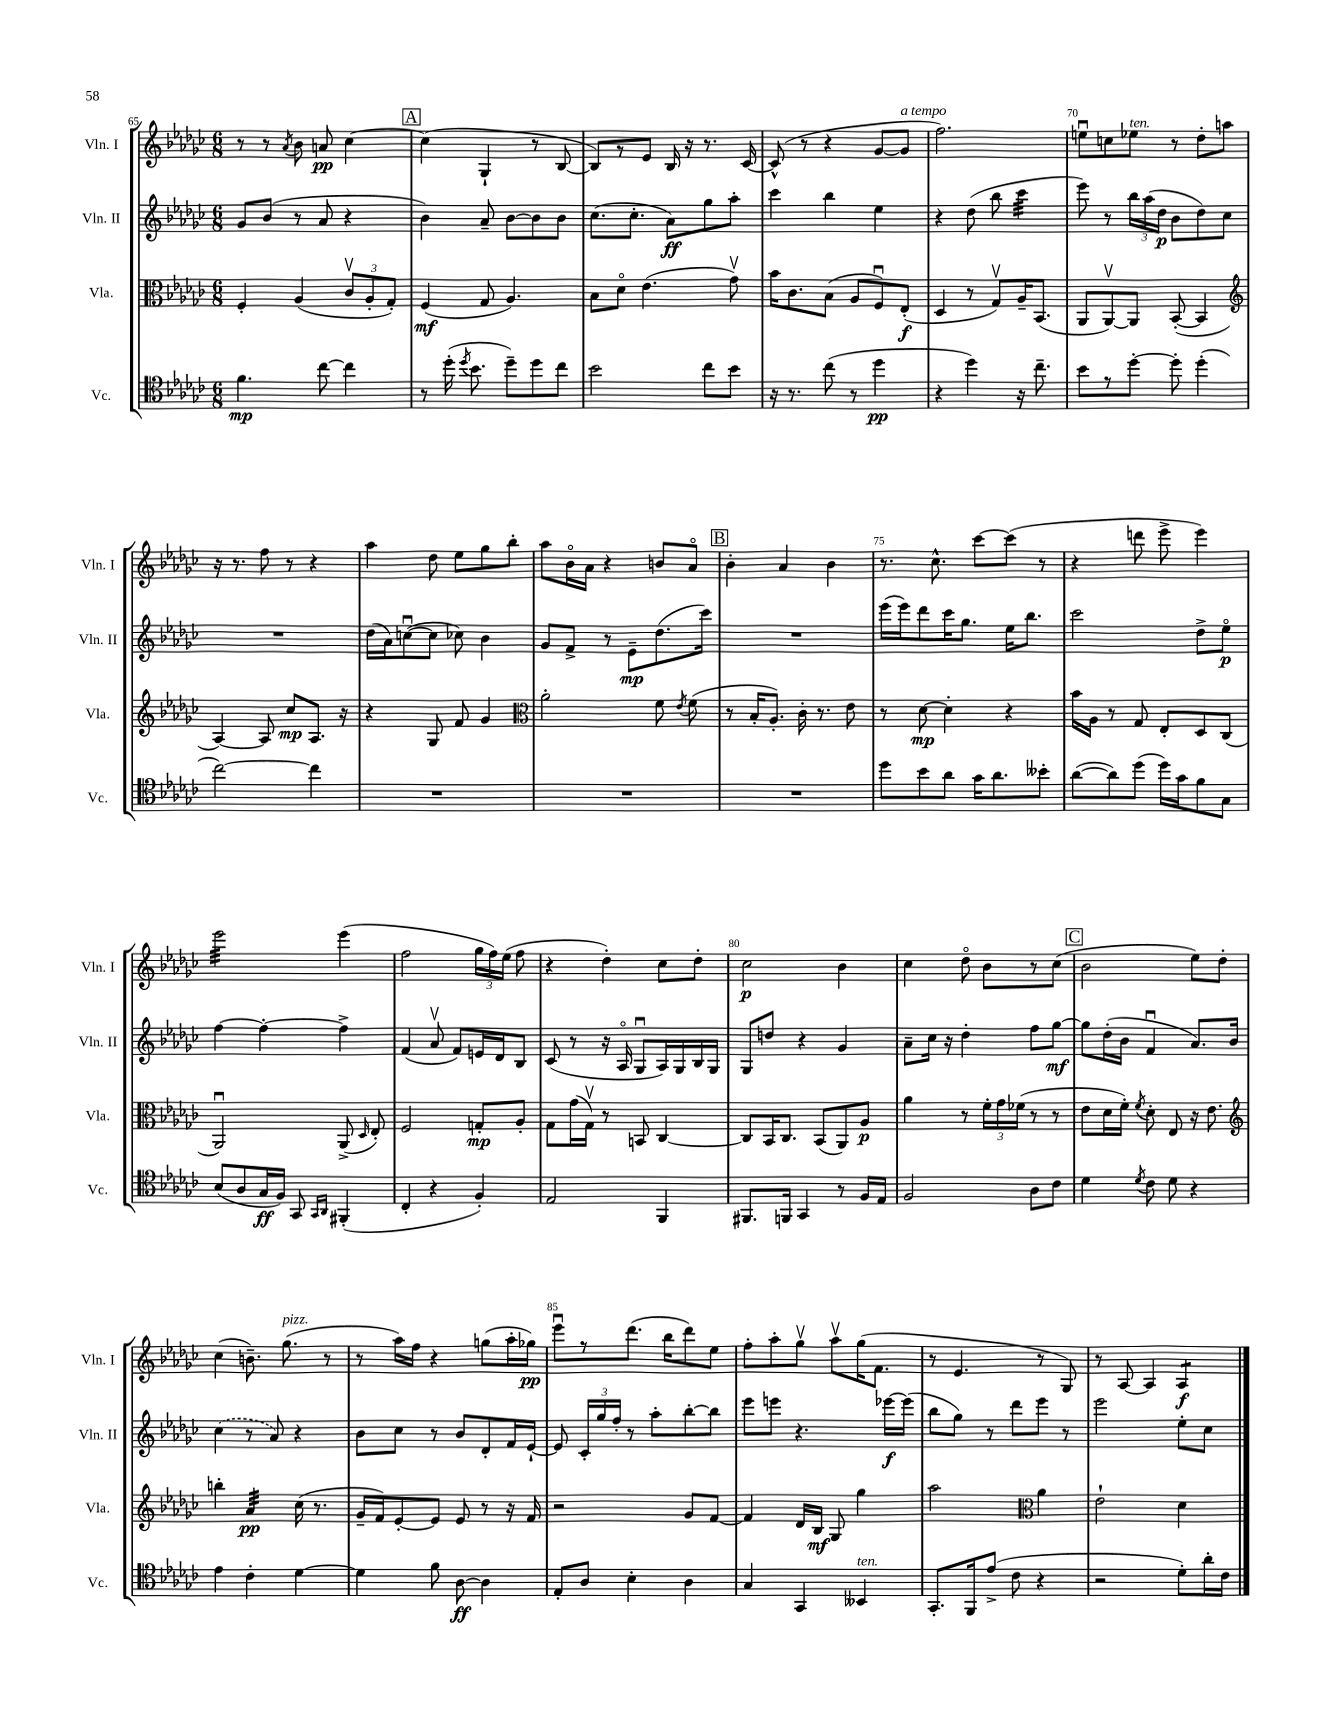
<<
\new StaffGroup <<
\new Staff = "s0" \with { instrumentName = "Vln. I" shortInstrumentName = "Vln. I" } {
    \clef treble \key ges \major \numericTimeSignature \time 6/8
    \autoBeamOff r8 r8 \acciaccatura { aes'8 } bes'8 a'8\pp ces''4~ |
    \mark \markup { \box "A" } ces''4( ges4-! r8 bes8~ |
    bes8[) r8 ees'8] bes16 r16 r8. ces'16~ |
    ces'8-^( r8 r4 ges'8[~ ges'8]^\markup { \italic "a tempo" } |
    f''2.) |
    e''8[\downbow c''8 ees''8]^\markup { \italic "ten." } r8 des''8[-. a''8] |
    r16 r8. f''8 r8 r4 |
    aes''4 des''8 ees''8[ ges''8 bes''8]-. |
    aes''8[ bes'16\flageolet aes'16] r4 b'8[ aes'8]\flageolet |
    \mark \markup { \box "B" } bes'4-. aes'4 bes'4 |
    r8. ces''8.-^ ces'''8[~ ces'''8]( r8 |
    r4 d'''8 ees'''8-> ees'''4) |
    ees'''2:32 ees'''4( |
    f''2 \tuplet 3/2 { ges''16[ f''16) ees''16]( } f''8 |
    r4 des''4-.) ces''8[ des''8]-. |
    ces''2\p bes'4 |
    ces''4 des''8\flageolet bes'8[ r8 ces''8]( |
    \mark \markup { \box "C" } bes'2 ees''8[) des''8]-. |
    ces''4( b'8.--) ges''8.^\markup { \italic "pizz." }( r8 |
    r8 aes''16[) f''16] r4 g''8[( aes''16-. ges''16]\pp) |
    ees'''8[\downbow r8 des'''8.]( bes''16[ des'''8) ees''8] |
    f''8[-. aes''8-. ges''8]\upbow aes''8[\upbow ges''16( f'8.] |
    r8 ees'4. r8 ges8) |
    r8 aes8~ aes4 aes4:8\f \bar "|." |
}
\new Staff = "s1" \with { instrumentName = "Vln. II" shortInstrumentName = "Vln. II" } {
    \clef treble \key ges \major \numericTimeSignature \time 6/8
    \autoBeamOff ges'8[ bes'8]( r8 aes'8 r4 |
    \mark \markup { \box "A" } bes'4) aes'8-- bes'8[~ bes'8 bes'8] |
    ces''8.[( ces''8.]-. aes'8[\ff) ges''8 aes''8]-. |
    ces'''4 bes''4 ees''4 |
    r4 des''8( bes''8 ces'''4:32 |
    ees'''8) r8 \tuplet 3/2 { bes''16[ aes''16( des''16]\p } bes'8[ des''8) ces''8] |
    R2. |
    des''16[( aes'16) c''8~\downbow( c''8] ces''8) bes'4 |
    ges'8[ f'8]-> r8 ees'8[--\mp des''8.( ces'''16]) |
    \mark \markup { \box "B" } R2. |
    ees'''16[( ees'''16) des'''8 ces'''16 ges''8.] ees''16[ bes''8.] |
    ces'''2 des''8[-> ees''8]\flageolet\p |
    f''4~ f''4~-. f''4-> |
    f'4( aes'8\upbow f'8[) e'16 des'16 bes8] |
    ces'8( r8 r16 aes16\flageolet ges8[\downbow aes16) ges16 bes16 ges16] |
    ges8[ d''8] r4 ges'4 |
    aes'8[-- ces''16] r16 des''4-. f''8[ ges''8]~\mf |
    \mark \markup { \box "C" } ges''8[ des''16-.( bes'16] f'4\downbow aes'8.[) bes'16] |
    \once \slurDashed ces''4( r8 aes'8) r4 |
    bes'8[ ces''8] r8 bes'8[ des'8-. f'16 ees'16]~-! |
    ees'8 \tuplet 3/2 { ces'16[-. ges''16 f''16]-. } r8 aes''8[-. bes''8~-. bes''8] |
    ees'''8[ e'''8] r4. ees'''16[~\f ees'''16]( |
    bes''8[ ges''8]) r8 des'''8[ ees'''8] r8 |
    ees'''2 ees''8[-. ces''8] \bar "|." |
}
\new Staff = "s2" \with { instrumentName = "Vla." shortInstrumentName = "Vla." } {
    \clef alto \key ges \major \numericTimeSignature \time 6/8
    \autoBeamOff f4-. aes4( \tuplet 3/2 { ces'8[\upbow aes8-. ges8]-.) } |
    \mark \markup { \box "A" } f4\mf( ges8 aes4.) |
    bes8[ des'8]\flageolet ees'4.( ges'8\upbow) |
    bes'16[ ces'8. bes8]( aes8[ f8\downbow) ees8]-.\f( |
    des4 r8 ges8[\upbow) aes16-- bes,8.]( |
    aes,8[ aes,8~\upbow) aes,8] bes,8~-.( bes,4 |
    \clef treble aes4~) aes8 ces''8[\mp aes8.] r16 |
    r4 ges8 f'8 ges'4 |
    \clef alto aes'2-. f'8 \acciaccatura { ees'8 } f'8( |
    \mark \markup { \box "B" } r8 bes16[-. aes8.]-.) ces'16-. r8. ees'8 |
    r8 des'8~\mp des'4-. r4 |
    bes'16[ aes16] r8 ges8 ees8[-. des8 ces8]( |
    aes,2\downbow) aes,8->( \grace { des16 } ees8-.) |
    f2 g8[-.\mp aes8]-. |
    ges8[ ges'16( ges16]\upbow) r8 b,8 ces4~ |
    ces8[ bes,16 ces8.] bes,8[( aes,8) aes8]\p |
    aes'4 r8 \tuplet 3/2 { f'16[-. ges'16 fes'16]( } r8 r8 |
    \mark \markup { \box "C" } ees'8[ des'16 f'16]-.) \acciaccatura { f'8 } des'8-. ees8 r16 ees'8. |
    \clef treble b''4-. aes'4:32\pp ces''16( r8. |
    ges'16[-- f'16) ees'8~-. ees'8] ees'8 r8 r16 f'16 |
    r2 ges'8[ f'8]~ |
    f'4 des'16[ bes16]\mf ges8 ges''4 |
    aes''2 \clef alto aes'4 |
    ees'2-! des'4 \bar "|." |
}
\new Staff = "s3" \with { instrumentName = "Vc." shortInstrumentName = "Vc." } {
    \clef tenor \key ges \major \numericTimeSignature \time 6/8
    \autoBeamOff f'4.\mp ces''8~ ces''4 |
    \mark \markup { \box "A" } r8 des''16-.( \acciaccatura { des''8 } bes'8. des''8[--) des''8 ces''8] |
    bes'2 ces''8[ bes'8] |
    r16 r8. ces''8( r8 des''4\pp |
    r4 des''4) r16 ces''8.-- |
    bes'8[ r8 des''8]~-. des''8-. des''4-.( |
    ces''2~) ces''4 |
    R2. |
    R2. |
    \mark \markup { \box "B" } R2. |
    des''8[ bes'8 aes'8] ges'16[ aes'8. beses'8]-. |
    aes'8[~( aes'8) des''8]( des''16[) ges'16 f'8 ges8] |
    bes8[( aes8 ges16\ff f16]) ges,8 \grace { ges,16[ aes,16] } fis,4-.( |
    ces4-. r4 f4-.) |
    ees2 f,4 |
    fis,8.[ f,16] ges,4 r8 f16[ ees16] |
    f2 aes8[ ces'8] |
    \mark \markup { \box "C" } des'4 \acciaccatura { des'8 } ces'8 des'8 r4 |
    ees'4 ces'4-. des'4~ |
    des'4 f'8 aes8~\ff aes4 |
    ees8[-. aes8] bes4-. aes4 |
    ges4 ges,4 beses,4^\markup { \italic "ten." } |
    ges,8.[-. f,16 ees'8]->( ces'8 r4 |
    r2 des'8[-.) aes'16-. ces'16] \bar "|." |
}
>>
>>
\layout { \context { \Score currentBarNumber = #65 \override BarNumber.break-visibility = ##(#f #t #t) barNumberVisibility = #(every-nth-bar-number-visible 5) } }
